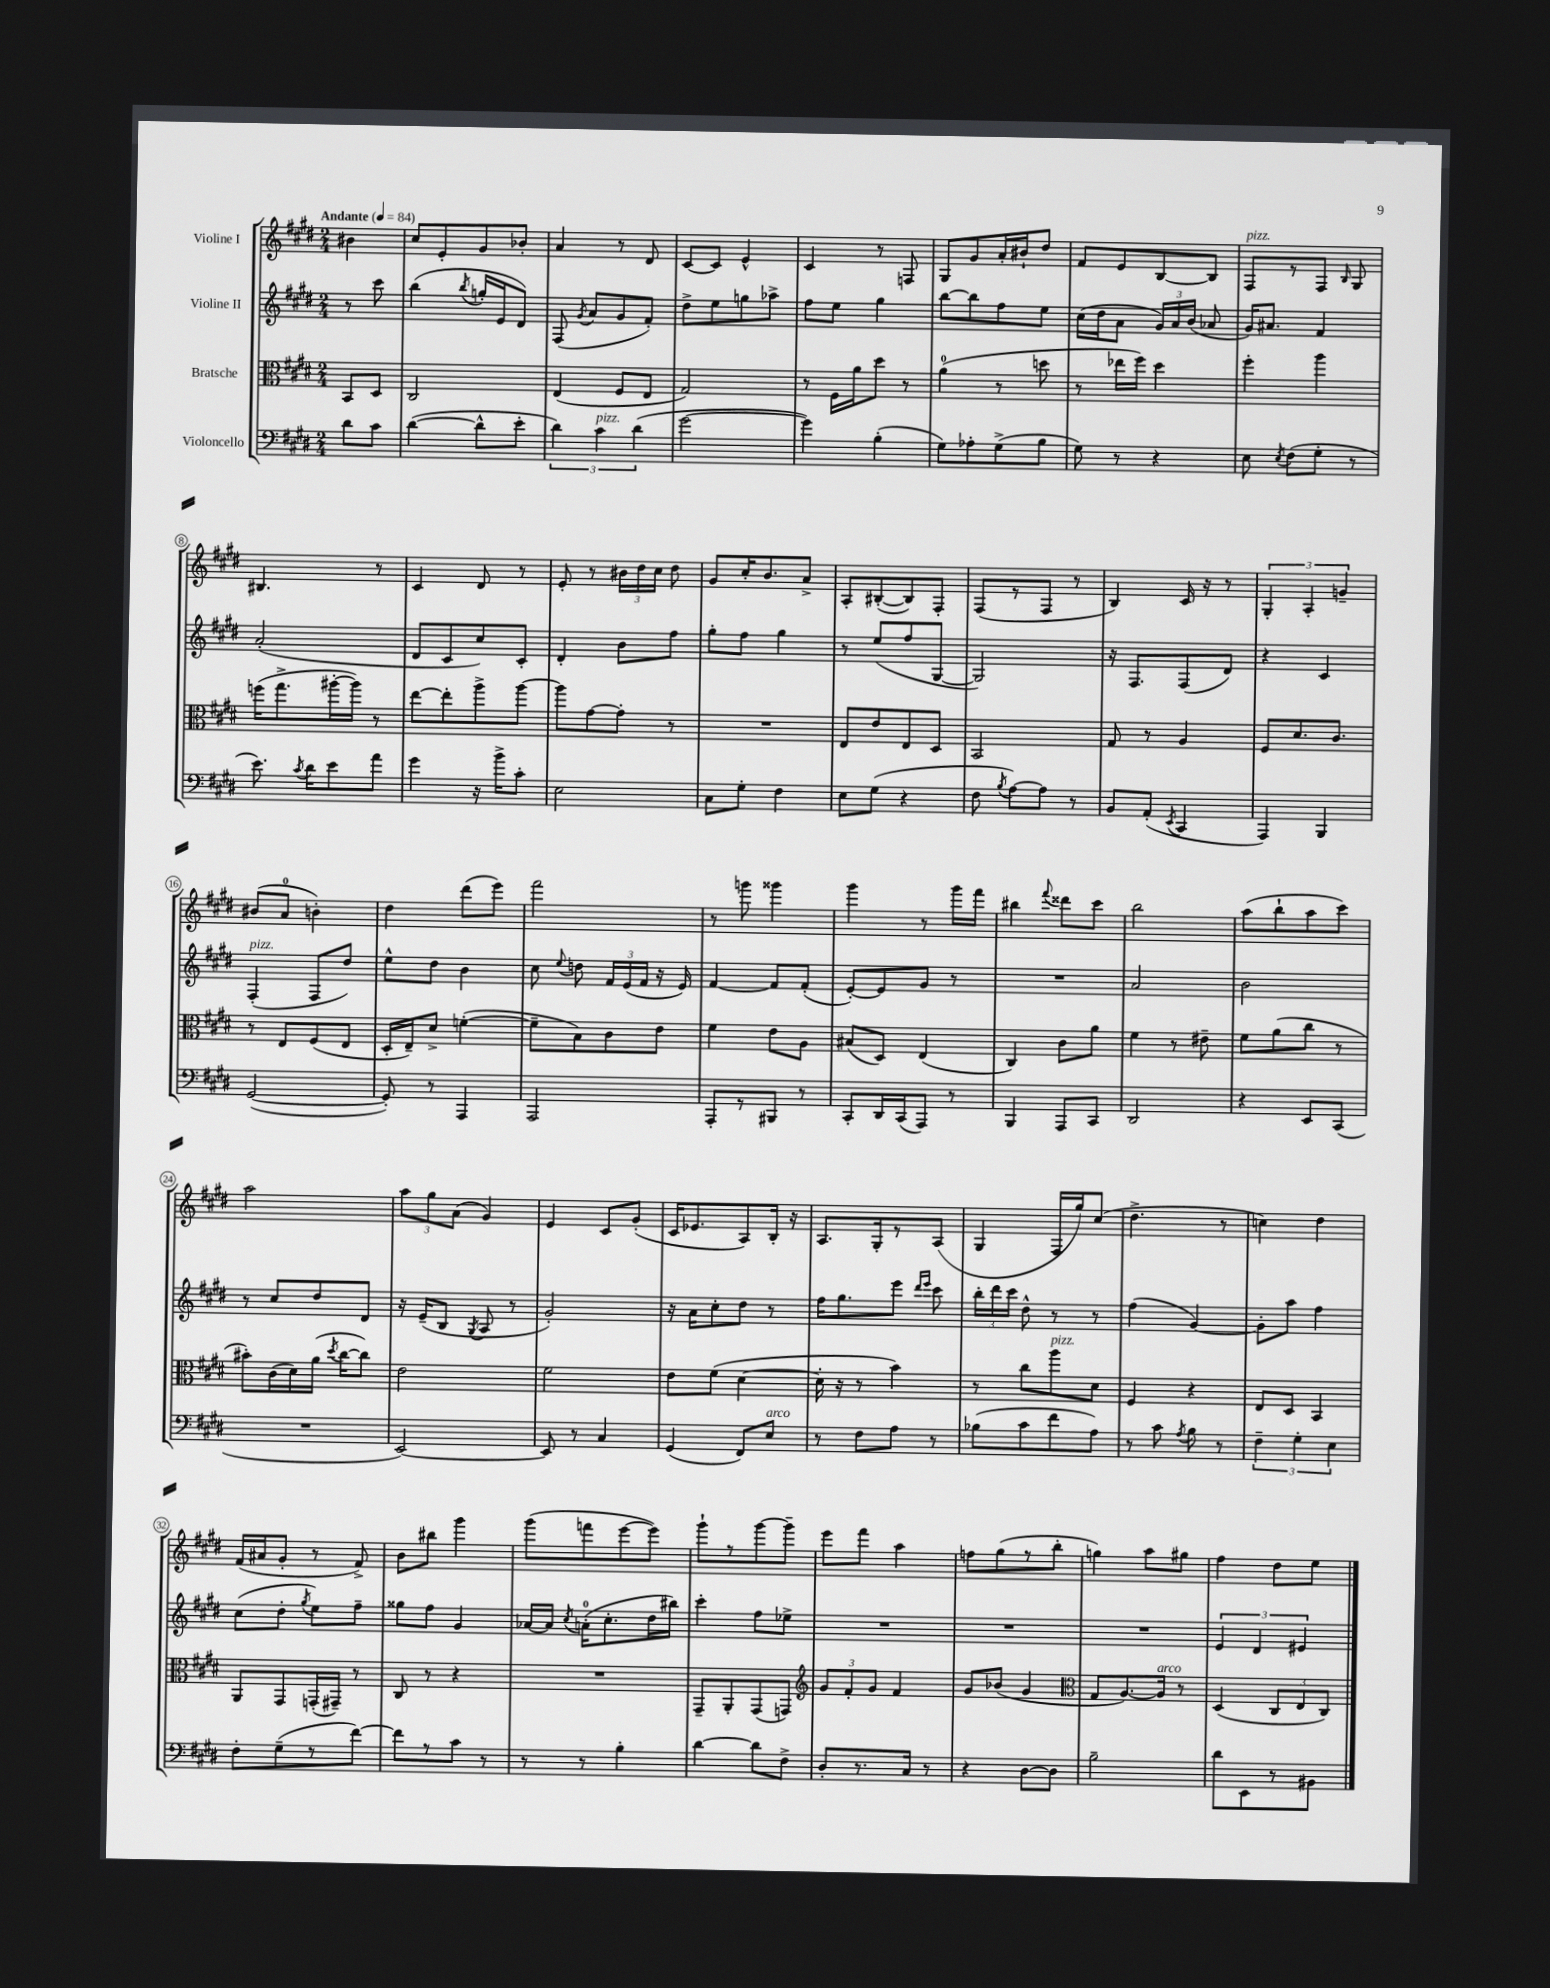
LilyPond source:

<<
\new StaffGroup <<
\new Staff = "s0" \with { instrumentName = "Violine I" } {
    \clef treble \key e \major \numericTimeSignature \time 2/4 \partial 4 \tempo "Andante" 4 = 84
    \autoBeamOff bis'4 |
    cis''8[ e'8-. gis'8 bes'8]-. |
    a'4 r8 dis'8 |
    cis'8[~ cis'8] e'4-^ |
    cis'4 r8 f8 |
    gis8[ gis'8 a'16-. bis'16-! dis''8] |
    fis'8[ e'8 b8~ b8] |
    fis8[^\markup { \italic "pizz." } r8 fis8] \grace { b16 } gis8 |
    bis4. r8 |
    cis'4 dis'8 r8 |
    e'8-. r8 \tuplet 3/2 { bis'16[ dis''16 cis''16] } dis''8 |
    gis'8[ cis''16-. b'8. a'8]-> |
    a8[-. bis8~-.( bis8) fis8]-. |
    fis8[( r8 fis8] r8 |
    b4) cis'16 r16 r8 |
    \tuplet 3/2 { gis4-. a4-. g'4-- } |
    bis'8[( a'8]-0 b'4-.) |
    dis''4 dis'''8[( e'''8]) |
    fis'''2 |
    r8 g'''8 gisis'''4 |
    gis'''4 r8 gis'''16[ fis'''16] |
    bis''4 \appoggiatura { fis'''8 } disis'''8[ cis'''8] |
    b''2 |
    a''8[( b''8-! a''8 cis'''8]) |
    a''2 |
    \tuplet 3/2 { a''8[ gis''8 a'8]( } gis'4) |
    e'4 cis'8[ gis'8]-.( |
    cis'16[ ees'8. a8) b16]-. r16 |
    a8.[ gis16-. r8 a8]( |
    gis4 fis16[ gis''16) cis''8]( |
    dis''4.-> r8 |
    c''4) dis''4 |
    fis'16[( ais'16 gis'8]-. r8 fis'8->) |
    b'8[ bis''8] gis'''4 |
    gis'''8[( f'''8 e'''8~ e'''8]) |
    gis'''8[-! r8 gis'''8~ gis'''8]-- |
    e'''8[ fis'''8] a''4 |
    f''8[ gis''8( r8 b''8]-. |
    g''4) a''8[ gis''8] |
    fis''4 dis''8[ e''8] \bar "|." |
}
\new Staff = "s1" \with { instrumentName = "Violine II" } {
    \clef treble \key e \major \numericTimeSignature \time 2/4 \partial 4
    \autoBeamOff r8 cis'''8 |
    b''4( \acciaccatura { b''8 } g''16[-. e'16 dis'8]) |
    fis8( \acciaccatura { gis'8 } a'8[ gis'8 fis'8]-.) |
    dis''8[-> e''8 g''8 aes''8]-> |
    fis''8[ e''8] gis''4 |
    b''8[~ b''8 fis''8 e''8] |
    cis''16[( dis''16 a'8] \tuplet 3/2 { gis'16[) a'16 b'16]( } aes'8 |
    gis'16[) ais'8.] fis'4 |
    a'2-.( |
    dis'8[ cis'8 cis''8) cis'8]-. |
    dis'4-. b'8[ fis''8] |
    gis''8[-. fis''8] gis''4 |
    r8 e''8[( fis''8 gis8]~ |
    gis2) |
    r16 fis8.[ fis8( dis'8]) |
    r4 cis'4 |
    fis4-.^\markup { \italic "pizz." }( fis8[ dis''8]) |
    e''8[-^ dis''8] b'4 |
    cis''8 \appoggiatura { e''8 } d''8 \tuplet 3/2 { fis'16[ e'16( fis'16] } r16 e'16) |
    fis'4~ fis'8[ fis'8]-.( |
    e'8[~-.) e'8 gis'8] r8 |
    R2 |
    a'2 |
    b'2 |
    r8 cis''8[ dis''8 dis'8] |
    r16 e'16[--( b8] \acciaccatura { gis8 } a8 r8 |
    gis'2-.) |
    r16 a'16[ cis''8-. dis''8] r8 |
    fis''16[ gis''8. e'''8] \grace { dis'''16[ e'''16] } cis'''8 |
    \tuplet 3/2 { b''16[-. dis'''16 cis'''16] } dis''8-^ r8 r8 |
    fis''4( gis'4~) |
    gis'8[-. a''8] fis''4 |
    cis''8[( dis''8]-. \acciaccatura { gis''8 } e''8[) fis''8]-- |
    gisis''8[ fis''8] gis'4 |
    aes'16[~ aes'16] \acciaccatura { cis''8 } a'16[-0-.( cis''8.-. dis''16 bis''16]) |
    cis'''4-. fis''8[ ees''8]-> |
    R2 |
    R2 |
    R2 |
    \tuplet 3/2 { e'4 dis'4 eis'4 } \bar "|." |
}
\new Staff = "s2" \with { instrumentName = "Bratsche" } {
    \clef alto \key e \major \numericTimeSignature \time 2/4 \partial 4
    \autoBeamOff b,8[ dis8] |
    cis2 |
    e4( fis8[ e8] |
    gis2) |
    r8 fis16[ a'16 dis''8] r8 |
    a'4-0( r8 d''8 |
    r8 ees''16[ fis''16]) dis''4 |
    fis''4-. a''4 |
    f''16[( gis''8.-> ais''16~-. ais''16]) r8 |
    e''8[~ e''8-. a''8-> a''8]~ |
    a''8[ gis'8~ gis'8]-. r8 |
    R2 |
    e8[ e'8 e8 dis8] |
    b,2 |
    gis8 r8 a4 |
    fis8[ dis'8. cis'8.] |
    r8 e8[ fis8( e8] |
    dis16[-. e16--) dis'8]-> f'4~-.( |
    f'8[-- b8) cis'8 e'8] |
    fis'4 e'8[ a8] |
    bis8[( dis8]) e4( |
    cis4) cis'8[ a'8] |
    fis'4 r8 eis'8-- |
    fis'8[ a'8( cis''8] r8 |
    bis'8[-.) cis'16( dis'16) a'16]( \acciaccatura { dis''8 } cis''16[~ cis''8]) |
    e'2 |
    fis'2 |
    e'8[ fis'8]( dis'4~ |
    dis'16-. r16 r8 b'4) |
    r8 cis''8[ a''8^\markup { \italic "pizz." } dis'8] |
    fis4 r4 |
    e8[ dis8] b,4 |
    a,8[ gis,8 g,16-.( gis,16]--) r8 |
    cis8 r8 r4 |
    R2 |
    gis,8[-- a,8-. gis,8( g,8]) |
    \clef treble \tuplet 3/2 { gis'8[ fis'8-. gis'8] } fis'4 |
    gis'8[ bes'8]( gis'4 |
    \clef alto gis8[ a8.~) a16]^\markup { \italic "arco" } r8 |
    dis4( \tuplet 3/2 { cis8[ e8 cis8]) } \bar "|." |
}
\new Staff = "s3" \with { instrumentName = "Violoncello" } {
    \clef bass \key e \major \numericTimeSignature \time 2/4 \partial 4
    \autoBeamOff dis'8[ cis'8] |
    dis'4~( dis'8[-^ e'8]-. |
    \tuplet 3/2 { dis'4) cis'4^\markup { \italic "pizz." } dis'4( } |
    gis'2~ |
    gis'4) b4-.( |
    gis8[) aes8-. gis8->( b8] |
    gis8) r8 r4 |
    e8 \acciaccatura { e8 } fis8[( gis8]-. r8 |
    e'8.) \acciaccatura { cis'8 } dis'16[ e'8 a'8] |
    gis'4 r16 b'16[-> cis'8]-. |
    e2 |
    cis8[ gis8]-. fis4 |
    e8[ gis8]( r4 |
    fis8 \acciaccatura { b8 } a8[~) a8] r8 |
    b,8[ a,8]-.( \acciaccatura { e,8 } cis,4 |
    a,,4) b,,4 |
    gis,2~( |
    gis,8-.) r8 a,,4 |
    a,,2 |
    a,,8[-. r8 bis,,8] r8 |
    cis,8[-. dis,16 cis,16( a,,8]) r8 |
    b,,4 a,,8[ cis,8] |
    dis,2 |
    r4 e,8[ cis,8]( |
    R2 |
    e,2~) |
    e,8 r8 cis4 |
    gis,4( fis,8[) e8]^\markup { \italic "arco" } |
    r8 fis8[ a8] r8 |
    bes8[( cis'8 fis'8 a8]) |
    r8 cis'8 \acciaccatura { a8 } b8 r8 |
    \tuplet 3/2 { fis4-- gis4-. e4 } |
    fis8[-. gis8--( r8 fis'8]~) |
    fis'8[ r8 cis'8] r8 |
    r8 r8 b4-. |
    dis'4~ dis'8[ fis8]-> |
    dis8[-. r8. cis16] r8 |
    r4 dis8[~ dis8] |
    b2-- |
    dis'8[ e,8 r8 bis,8] \bar "|." |
}
>>
>>
\layout { \context { \Score \override BarNumber.stencil = #(make-stencil-circler 0.1 0.3 ly:text-interface::print) } }
